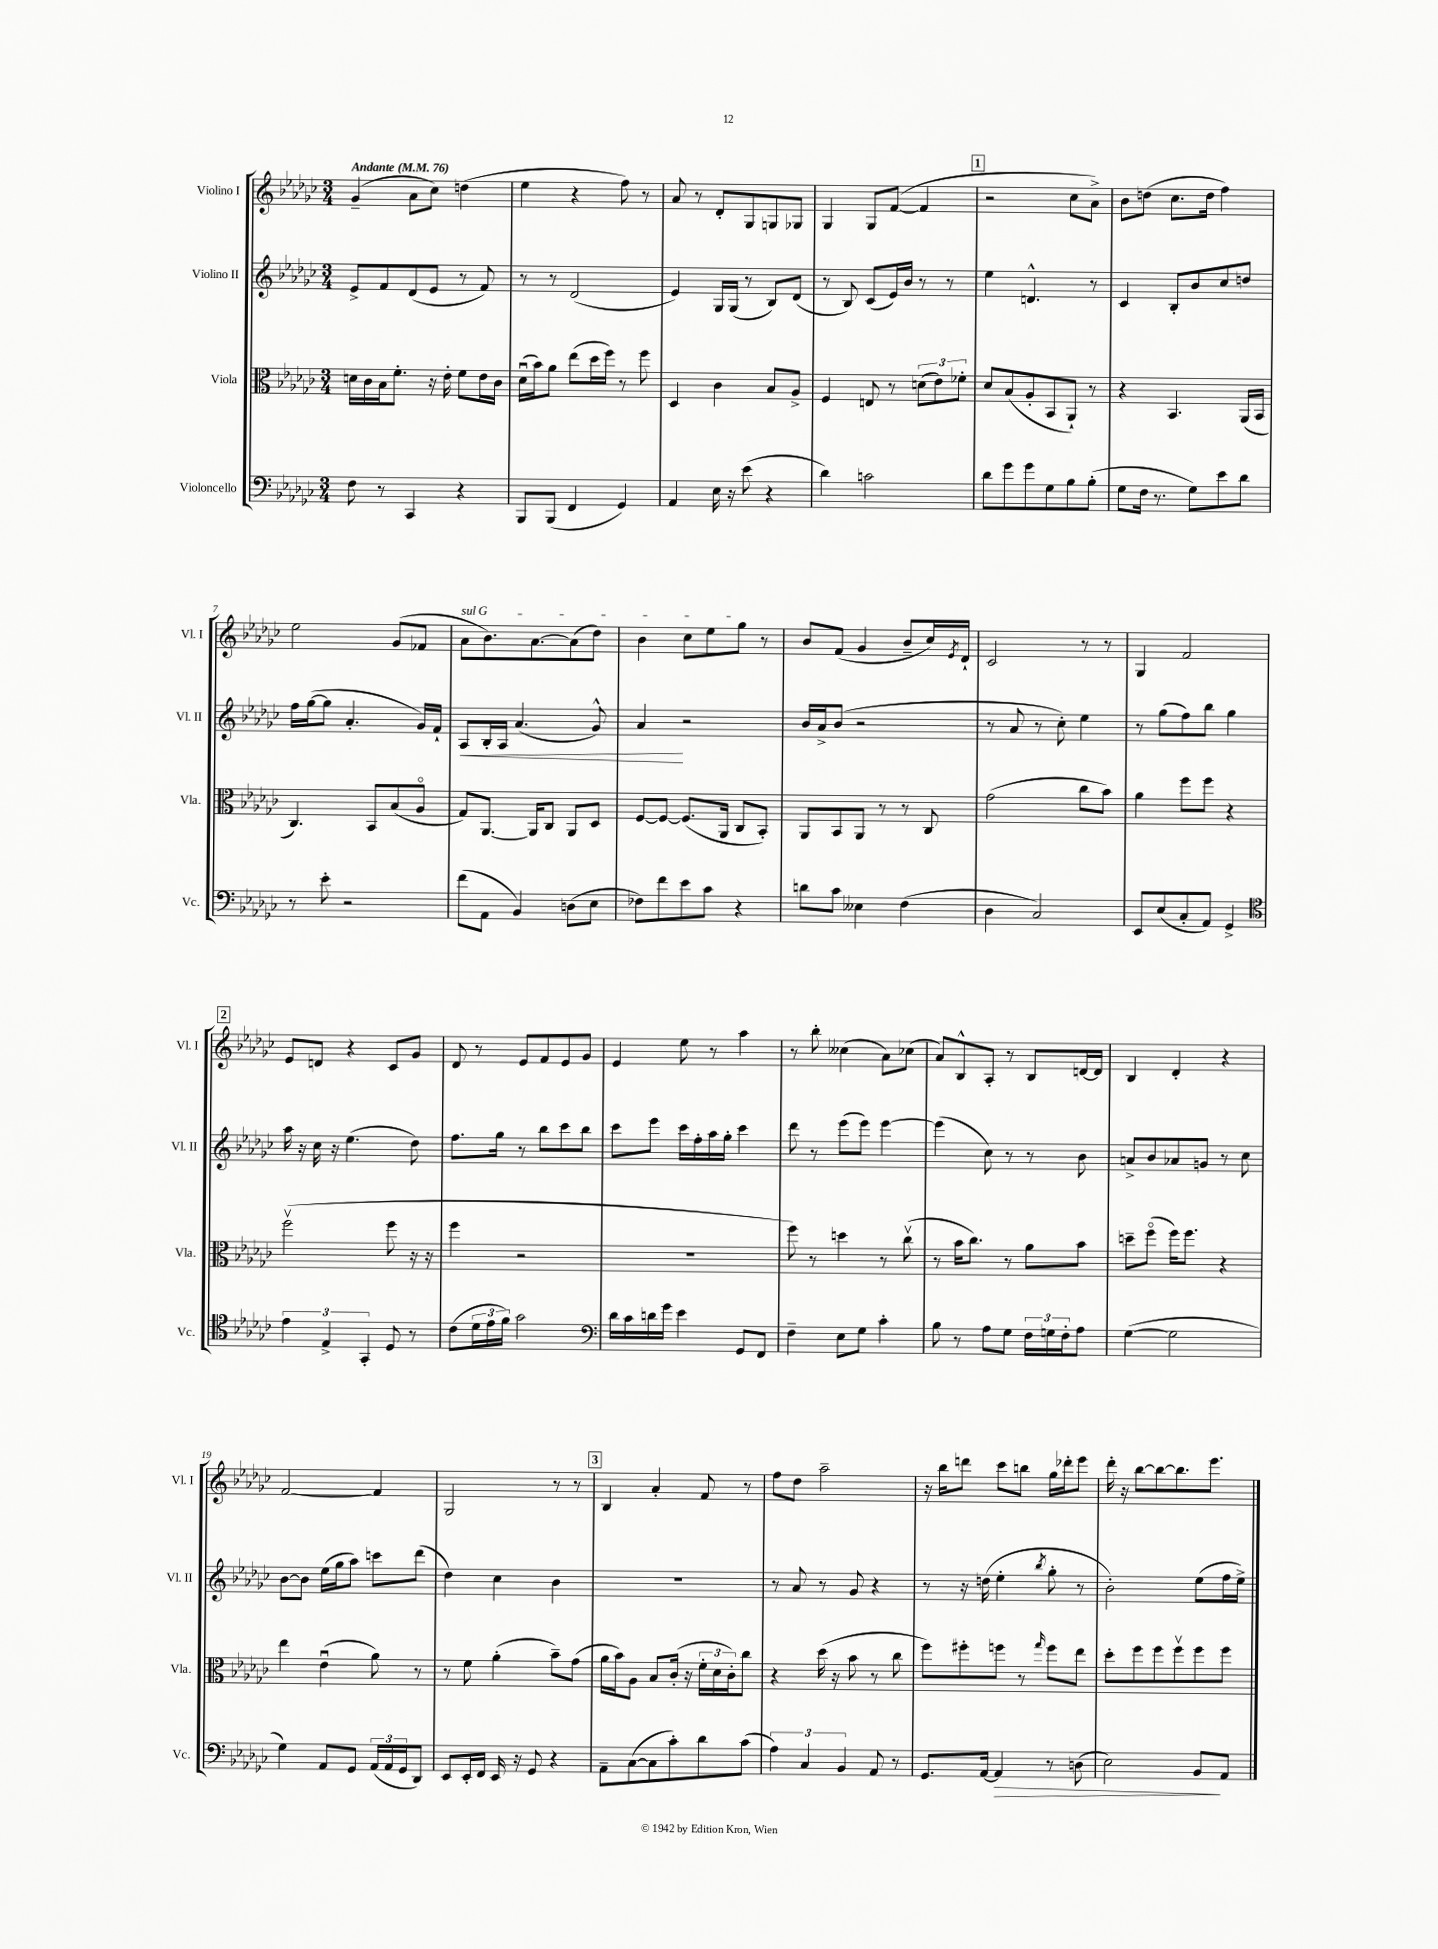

**kern	**kern	**kern	**kern
*staff4	*staff3	*staff2	*staff1
*clefF4	*clefC3	*clefG2	*clefG2
*k[b-e-a-d-g-c-]	*k[b-e-a-d-g-c-]	*k[b-e-a-d-g-c-]	*k[b-e-a-d-g-c-]
*M3/4	*M3/4	*M3/4	*M3/4
*MM76	*MM76	*MM76	*MM76
8F	16d	8e-^	(4g-~
.	16c-	.	.
8r	16B-	8f	.
.	8.f'	.	.
4CC-	.	(8d-	8a-
.	16r	8e-	8cc-)
.	16e-'	.	.
4r	8f	8r	(4dd
.	16e-	8f)	.
.	16c-	.	.
=	=	=	=
8BBB-	(16d-u	8r	4ee-
.	16b-)	.	.
(8BBB-	8a-	8r	.
4FF	(8ee-	(2d-	4r
.	16dd-	.	.
.	16ff)	.	.
4GG-)	8r	.	8ff)
.	8ff	.	8r
=	=	=	=
4AA-	4D-	4e-)	8a-
.	.	.	8r
16E-	4c-	16G-	8d-'
16r	.	(16G-	.
(8e-	.	8r	8G-
4r	8B-	8B-)	8G
.	8A-^	(8d-	8G-
=	=	=	=
4d-)	4F	8r	4G-
.	.	8B-)	.
2c	8E	(8c-	8G-
.	8r	16e-)	([8f
.	.	16b-	.
.	(12d	8r	4f]
.	12e-)	.	.
.	.	8r	.
.	12f-'	.	.
=	=	=	=
8d-	8d-	4ee-	2r
8g-	(8B-	.	.
8g-	8A-'	4.d^^	.
8G-	8BB-	.	.
8B-	8AA-`)	.	8cc-
(8B-'	8r	8r	8a-^)
=	=	=	=
8G-	4r	4c-	8b-
16F	.	.	(8dd
8.r	.	.	.
.	4.BB-	8B-'	8.cc-
8G-)	.	8b-	.
.	.	.	16dd
8e-	.	8cc-	4ff)
8d-	(16AA-	8dd	.
.	16BB-	.	.
=	=	=	=
8r	4.C-)	16ff	2ee-
.	.	([16gg-	.
8e-'	.	8gg-]	.
2r	.	4.a-'	.
.	8BB-	.	.
.	(8B-	.	(8g-
.	8A-o	16g-)	8f-
.	.	16f`	.
=	=	=	=
(8f	8G-)	8A-	8a-
8AA-	[8.AA-	16B-'	8.b-)
.	.	16A-	.
4BB-)	.	(4.a-	.
.	16AA-]	.	[8.a-
.	8C-	.	.
(8D	8AA-	.	(8a-]
8E-	8D-	8g-^^)	8dd-)
=	=	=	=
8F-)	[8F	4a-	4b-
8f	8F_	.	.
8e-	(8.F]	2r	8cc-
8c-	.	.	8ee-
.	16AA-	.	.
4r	8C-	.	8gg-
.	8BB-')	.	8r
=	=	=	=
8d	8AA-	16b-	8b-
.	.	16a-^	.
8c-	8BB-	(8b-	(8f
4E--	8AA-	2r	4g-
.	8r	.	.
(4F	8r	.	8b-~
.	8C-	.	16cc-)
.	.	.	8qe-
.	.	.	16d-`
=	=	=	=
4D-	(2g-	8r	2c-
.	.	8a-	.
2C-)	.	8r	.
.	.	8cc-')	.
.	8cc-	4ee-	8r
.	8b-)	.	8r
=	=	=	=
8EE-	4a-	8r	4G-
(8E-	.	(8gg-	.
8C-'	8ff	8ff)	2f
8AA-)	8ff	8bb-	.
4GG-^	4r	4gg-	.
=	=	=	=
*clefC4	*	*	*
6e-	(2ffv	16aa-	8e-
.	.	16r	.
.	.	16cc-	8d
6E-^	.	.	.
.	.	16r	.
.	.	(4.ee-	4r
6GG-'	.	.	.
8D-	8ff	.	8c-
8r	16r	8dd-)	8g-
.	16r	.	.
=	=	=	=
(8c-	4ff	8.ff	8d-
24d-	.	.	8r
24e-	.	.	.
.	.	16gg-	.
24f)	.	.	.
2g-	2r	8r	8e-
.	.	8bb-	8f
.	.	8ccc-	8e-
.	.	8bb-	8g-
=	=	=	=
*clefF4	*	*	*
16d-	2.r	8ccc-	4e-
16c-	.	.	.
16d	.	8eee-	.
16g-	.	.	.
4e-	.	16ccc-	8ee-
.	.	16ff'	.
.	.	16aa-	8r
.	.	16gg-'	.
8GG-	.	4ccc-	4aa-
8FF	.	.	.
=	=	=	=
4F~	8ff)	8ddd-	8r
.	8r	8r	8bb-'
8E-	4dd	(8eee-	(4cc--
8G-	.	8eee-)	.
4c-'	8r	[4eee-	8a-)
.	(8cc-v	.	(8cc-
=	=	=	=
8B-	8r	(4eee-]	8a-)
8r	16b-	.	8B-^^
.	8.cc-)	.	.
8A-	.	8cc-)	8A-'
8G-	8r	8r	8r
24F	8a-	8r	8B-
24G	.	.	.
24F'	.	.	.
8A-	8b-	8b-	[16d
.	.	.	16d]
=	=	=	=
([4G-	8dd~	8a^	4B-
.	(8ffo	8b-	.
2G-]	16ff)	8a-	4d-'
.	8.ff	.	.
.	.	8g	.
.	4r	8r	4r
.	.	8cc-	.
=	=	=	=
4G-)	4ee-	[8b-	[2f
.	.	8b-]	.
8AA-	(4e-u	(16ee-	.
.	.	16gg-	.
8GG-	.	8aa-)	.
(24AA-	8a-)	8ccc	4f]
24AA-	.	.	.
24GG-	.	.	.
8DD-)	8r	(8ddd-	.
=	=	=	=
8EE-	8r	4dd-)	2G-
16EE-'	8f	.	.
16FF	.	.	.
16EE-	(4a-'	4cc-	.
16r	.	.	.
8GG-	.	.	.
4r	8b-~)	4b-	8r
.	(8g-	.	8r
=	=	=	=
8AA-~	16a-	2.r	4B-
.	16b-)	.	.
([8C-	8A-	.	.
8C-]	8B-	.	4a-'
8c-')	(16c-'	.	.
.	16r	.	.
8d-	24f'	.	8f
.	24d-	.	.
.	24c-')	.	.
(8c-	8cc-	.	8r
=	=	=	=
6A-)	4r	8r	8ff
.	.	8a-	8dd-
6C-	.	.	.
.	(16dd-	8r	2aa-~
.	16r	.	.
6BB-	.	.	.
.	8b-	8g-	.
8AA-	8r	4r	.
8r	8cc-	.	.
=	=	=	=
8.GG-	8ff)	8r	16r
.	.	.	16bb-
.	8ff#'	16r	8ddd
[16AA-	.	(16dd	.
4AA-]	8ff	4ee-'	8ccc-
.	8r	.	8bb
.	16qqgg-	8qbb-	.
8r	8ff	8gg-'	16gg-
.	.	.	16ddd-'
(8D	8ee-	8r	8eee-
=	=	=	=
2E-)	8dd-'	2b-')	16ddd-'
.	.	.	16r
.	8ff	.	[8bb-
.	8ff	.	8bb-_
.	8ffv	.	8.bb-]
8BB-	8ff	(8ee-	.
.	.	.	8.eee-
8AA-	8ff	16ff	.
.	.	16ee-^)	.
==	==	==	==
*-	*-	*-	*-
